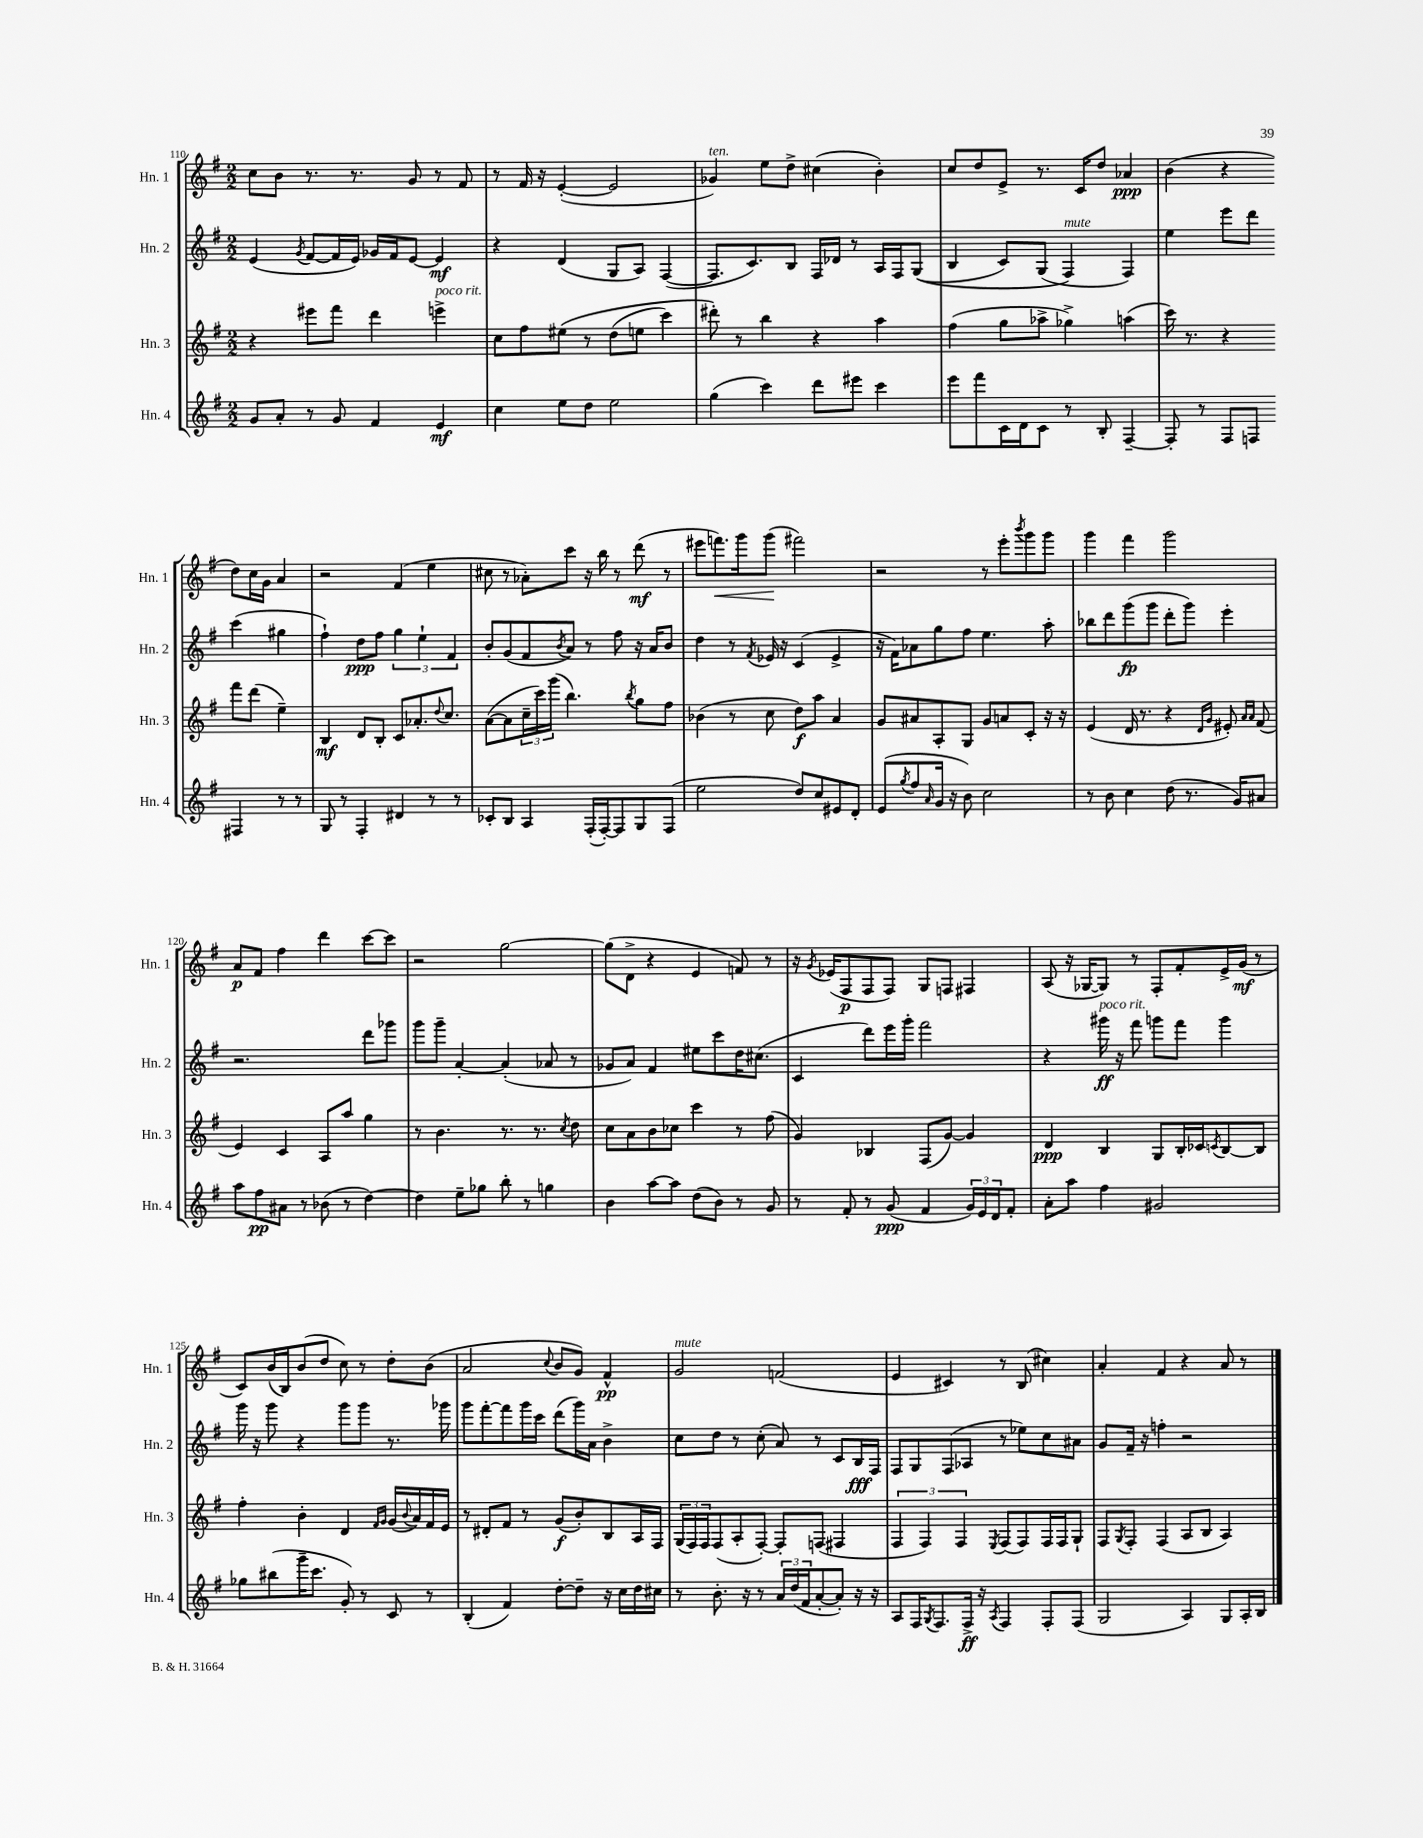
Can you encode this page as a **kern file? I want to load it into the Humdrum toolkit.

**kern	**dynam	**kern	**dynam	**kern	**dynam	**kern	**dynam
*part4	*part4	*part3	*part3	*part2	*part2	*part1	*part1
*staff4	*staff4	*staff3	*staff3	*staff2	*staff2	*staff1	*staff1
*I"Hn. 4	*	*I"Hn. 3	*	*I"Hn. 2	*	*I"Hn. 1	*
*I'Hn. 4	*	*I'Hn. 3	*	*I'Hn. 2	*	*I'Hn. 1	*
*clefG2	*	*clefG2	*	*clefG2	*	*clefG2	*
*k[f#]	*	*k[f#]	*	*k[f#]	*	*k[f#]	*
*M2/2	*	*M2/2	*	*M2/2	*	*M2/2	*
=110	=110	=110	=110	=110	=110	=110	=110
8g/L	.	4r	.	(4e/	.	8cc\L	.
8a'/J	.	.	.	.	.	8b\J	.
.	.	.	.	8qg/	.	.	.
8r	.	8eee#X\L	.	[8f#/L	.	8.r	.
8g/	.	8fff#\J	.	16f#/L]	.	.	.
.	.	.	.	16e/JJ)	.	8.r	.
4f#/	.	4ddd\	.	16g-X/LL	.	.	.
.	.	.	.	16f#/J	.	.	.
.	.	.	.	[8e/J	.	8g/	.
!	!	!LO:TX:a:i:t=poco rit.	!	!	!	!	!
4e/	mf	4eeen^\	.	4e/]	mf	8r	.
.	.	.	.	.	.	8f#/	.
=111	=111	=111	=111	=111	=111	=111	=111
4cc\	.	8cc\L	.	4r	.	8r	.
.	.	8ff#\	.	.	.	16f#/	.
.	.	.	.	.	.	16r	.
8ee\L	.	(8ee#X\J	.	(4d/	.	([4e'/	.
8dd\J	.	8r	.	.	.	.	.
2ee\	.	(8dd\L	.	8G/L	.	2e/]	.
.	.	8een\J	.	8A/J)	.	.	.
.	.	4ccc\)	.	([4F#/	.	.	.
=112	=112	=112	=112	=112	=112	=112	=112
!	!	!	!	!	!	!LO:TX:a:i:t=ten.	!
(4gg\	.	8ddd#X'\)	.	8.F#/L]	.	4g-X/)	.
.	.	8r	.	.	.	.	.
.	.	.	.	8.c/)	.	.	.
4ccc\)	.	4bb\	.	.	.	8ee\L	.
.	.	.	.	8B/J	.	8dd^\J	.
8ddd\L	.	4r	.	16F#/LL	.	(4cc#X\	.
.	.	.	.	16d-X/JJ	.	.	.
8eee#X\J	.	.	.	8r	.	.	.
4ccc\	.	4aa\	.	16A/LL	.	4b'\)	.
.	.	.	.	16F#/J	.	.	.
.	.	.	.	((8G/J	.	.	.
=113	=113	=113	=113	=113	=113	=113	=113
8eee\L	.	(4ff#\	.	4B/	.	8cc/L	.
8fff#\	.	.	.	.	.	8dd/	.
16c\L	.	8gg\L	.	8c/L)	.	8e^/J	.
16d\J	.	.	.	.	.	.	.
8c\J	.	8aa-X^\J	.	(8G/J	.	8.r	.
!	!	!	!	!LO:TX:a:i:t=mute	!	!	!
8r	.	4gg-X^\)	.	4F#/)	.	.	.
.	.	.	.	.	.	16c/KL	.
8B'/	.	.	.	.	.	8dd/J	.
[4F#~/	.	(4aan\	.	4F#/)	.	4a-X/	ppp
=114	=114	=114	=114	=114	=114	=114	=114
8F#'/]	.	16ccc\)	.	4ee\	.	(4b\	.
.	.	8.r	.	.	.	.	.
8r	.	.	.	.	.	.	.
8F#/L	.	4r	.	8eee\L	.	4r	.
8Fn/J	.	.	.	8ddd\J	.	.	.
4F#X/	.	8fff#\L	.	(4ccc\	.	8dd\L)	.
.	.	(8ddd\J	.	.	.	16cc\L	.
.	.	.	.	.	.	16g\JJ	.
8r	.	4ee~\)	.	4gg#X\	.	4a/	.
8r	.	.	.	.	.	.	.
!!LO:LB:g=z
=115	=115	=115	=115	=115	=115	=115	=115
8G/	.	4B/	mf	4ff#`\)	.	2r	.
8r	.	.	.	.	.	.	.
4F#'/	.	8d/L	.	8dd\L	ppp	.	.
.	.	8B'/J	.	8ff#\J	.	.	.
4d#X/	.	8c/L	.	6gg\	.	(4f#/	.
.	.	8.a-X'/	.	.	.	.	.
.	.	.	.	6ee`\	.	.	.
8r	.	.	.	.	.	4ee\	.
.	.	8qqdd/	.	.	.	.	.
.	.	8.cc/J	.	.	.	.	.
.	.	.	.	6f#/	.	.	.
8r	.	.	.	.	.	.	.
=116	=116	=116	=116	=116	=116	=116	=116
8c-X'/L	.	([8a\L	.	8b'/L	.	8cc#X\	.
8B/J	.	8a\]	.	(8g/	.	8r	.
4A/	.	24cc~\L	.	8f#/	.	8a-X'\L)	.
.	.	24ccc\)	.	.	.	.	.
.	.	(24ggg\JJ	.	.	.	.	.
.	.	.	.	8qb/	.	.	.
.	.	4.bb\)	.	8a/J)	.	8ccc\J	.
(16F#'/LL	.	.	.	8r	.	16r	.
[16F#'/J)	.	.	.	.	.	16bb\	.
8F#/]	.	.	.	8ff#\	.	8r	.
.	.	8qbb/	.	.	.	.	.
8G/	.	8gg\L	.	16r	.	(8ddd\	mf
.	.	.	.	16a/KL	.	.	.
(8F#/J	.	8ff#\J	.	8b/J	.	8r	.
=117	=117	=117	=117	=117	=117	=117	=117
2ee\	.	(4b-X\	.	4dd\	.	8eee#X\L	.
!	!	!	!	!	!	!	!LO:HP:b
.	.	.	.	.	.	8.fffn\)	<
.	.	8r	.	8r	.	.	.
.	.	.	.	.	.	16ggg\k	.
.	.	.	.	8qf#/	.	.	.
.	.	8cc\	.	16e-X/	.	(8ggg\J	.
.	.	.	.	16r	.	.	.
8dd/L)	.	8dd\L)	f	(4c/	.	2fff#X\)	[
8cc/	.	8aa\J	.	.	.	.	.
8e#X/	.	4a/	.	4e-^/	.	.	.
8d'/J	.	.	.	.	.	.	.
=118	=118	=118	=118	=118	=118	=118	=118
(8e/L	.	8g/L	.	16r	.	2r	.
.	.	.	.	16f#\KL)	.	.	.
8qgg/	.	.	.	.	.	.	.
8ff#/	.	8a#X/	.	8a-X\	.	.	.
16qqa/	.	.	.	.	.	.	.
16g/Jk	.	8A'/	.	8gg\	.	.	.
16r	.	.	.	.	.	.	.
8b\)	.	8G/J	.	8ff#\J	.	.	.
2cc\	.	8g/L	.	4.ee\	.	8r	.
.	.	8an/	.	.	.	8eee'\L	.
.	.	.	.	.	.	8qbbb/	.
.	.	8c'/J	.	.	.	8ggg\	.
.	.	16r	.	8aa'\	.	8ggg\J	.
.	.	16r	.	.	.	.	.
=119	=119	=119	=119	=119	=119	=119	=119
8r	.	(4e/	.	8bb-X\L	.	4ggg\	.
8b\	.	.	.	8ddd\	.	.	.
4cc\	.	16d/	.	(8ggg\	fp	4fff#\	.
.	.	8.r	.	.	.	.	.
.	.	.	.	8ggg\J	.	.	.
(8dd\	.	4r	.	8ddd'\L	.	2ggg\	.
8.r	.	.	.	8ggg\J)	.	.	.
.	.	16qqd/LL	.	.	.	.	.
.	.	16qqg/JJ	.	.	.	.	.
.	.	8e#X'/)	.	4eee'\	.	.	.
16g/KL)	.	.	.	.	.	.	.
.	.	16qqa/LL	.	.	.	.	.
.	.	16qqa/JJ	.	.	.	.	.
8a#X/J	.	(8f#/	.	.	.	.	.
!!LO:LB:g=z
=120	=120	=120	=120	=120	=120	=120	=120
8aa\L	.	4e/)	.	2.r	.	8a/L	p
8ff#\	pp	.	.	.	.	8f#/J	.
8a#X\J	.	4c/	.	.	.	4ff#\	.
8r	.	.	.	.	.	.	.
(8b-X\	.	8A/L	.	.	.	4ddd\	.
8r	.	8aa/J	.	.	.	.	.
[4dd\)	.	4gg\	.	8ddd\L	.	[8ccc\L	.
.	.	.	.	8ggg-X\J	.	8ccc\J]	.
=121	=121	=121	=121	=121	=121	=121	=121
4dd\]	.	8r	.	8ggg\L	.	2r	.
.	.	4.b\	.	8ggg~\J	.	.	.
8ee~\L	.	.	.	[4a'/	.	.	.
8gg-X\J	.	.	.	.	.	.	.
8bb'\	.	8.r	.	(4a'/]	.	[2gg\	.
8r	.	.	.	.	.	.	.
.	.	8.r	.	.	.	.	.
4ggn\	.	.	.	8a-X/	.	.	.
.	.	8qcc/	.	.	.	.	.
.	.	8dd\	.	8r	.	.	.
=122	=122	=122	=122	=122	=122	=122	=122
4b\	.	8cc\L	.	8g-X/L	.	(8gg\L]	.
.	.	8a\	.	8a/J)	.	8d^\J	.
[8aa\L	.	8b\	.	4f#/	.	4r	.
8aa\J]	.	8cc-X\J	.	.	.	.	.
(8dd\L	.	4ccc\	.	8ee#X\L	.	4e/	.
8b\J)	.	.	.	8ccc\	.	.	.
8r	.	8r	.	16dd\K	.	8fn/)	.
.	.	.	.	(8.cc#X\J	.	.	.
8g/	.	(8ff#\	.	.	.	8r	.
=123	=123	=123	=123	=123	=123	=123	=123
8r	.	4g/)	.	4c/	.	16r	.
.	.	.	.	.	.	8qg/	.
.	.	.	.	.	.	(16e-X/KL	.
8f#'/	.	.	.	.	.	8F#/	p
8r	.	4B-X/	.	8ddd\L)	.	8F#/	.
(8g/	ppp	.	.	16eee\L	.	8F#/J)	.
.	.	.	.	16ggg'\JJ	.	.	.
4f#/	.	(8F#/L	.	2fff#\	.	8G/L	.
.	.	[8g/J)	.	.	.	8Fn/J	.
24g/LL)	.	4g/]	.	.	.	4F#X/	.
24e/	.	.	.	.	.	.	.
24d/J	.	.	.	.	.	.	.
8f#'/J	.	.	.	.	.	.	.
=124	=124	=124	=124	=124	=124	=124	=124
8a'\L	.	4d/	ppp	4r	.	(8A/	.
8aa\J	.	.	.	.	.	16r	.
.	.	.	.	.	.	[16G-X/KL	.
!	!	!	!	!LO:TX:a:i:t=poco rit.	!	!	!
4ff#\	.	4B/	.	16ggg#X\	ff	8G-/J])	.
.	.	.	.	16r	.	.	.
.	.	.	.	8fff#\	.	8r	.
2g#X/	.	8G/L	.	8gggn\L	.	8F#'/L	.
.	.	16B'/L	.	8fff#\J	.	8f#'/	.
.	.	16c-X/J	.	.	.	.	.
.	.	8qcn/	.	.	.	.	.
.	.	[8B/	.	4ggg\	.	16e^/L	.
.	.	.	.	.	.	(16g/JJ	mf
.	.	8B/J]	.	.	.	8r	.
!!LO:LB:g=z
=125	=125	=125	=125	=125	=125	=125	=125
8gg-X\L	.	4ff#'\	.	16ggg\	.	8c/L)	.
.	.	.	.	16r	.	.	.
(8bb#X\	.	.	.	8ggg\	.	(16b/L	.
.	.	.	.	.	.	16B/J)	.
16ggg~\K	.	4b'\	.	4r	.	(8b/	.
8.ccc\J	.	.	.	.	.	.	.
.	.	.	.	.	.	8dd/J	.
8g'/)	.	4d/	.	8ggg\L	.	8cc\)	.
8r	.	.	.	8ggg\J	.	8r	.
.	.	16qqf#/LL	.	.	.	.	.
.	.	16qqg/JJ	.	.	.	.	.
8c/	.	(16g/LL	.	8.r	.	8dd'\L	.
.	.	8qqb/	.	.	.	.	.
.	.	16a/)	.	.	.	.	.
8r	.	16f#/	.	.	.	(8b\J	.
.	.	16e/JJ	.	16ggg-X\	.	.	.
=126	=126	=126	=126	=126	=126	=126	=126
(4B'/	.	8r	.	8ggg\L	.	2a/	.
.	.	8d#X'/L	.	[8fff#'\	.	.	.
4f#/)	.	8f#/J	.	8fff#\]	.	.	.
.	.	8r	.	16ggg\L	.	.	.
.	.	.	.	16ccc\JJ	.	.	.
.	.	.	.	.	.	8qqcc/	.
[8dd'\L	.	(8g/L	f	(8ddd\L	.	8b/L	.
8dd~\J]	.	8b'/)	.	16ggg\L)	.	8g/J)	.
.	.	.	.	16a\JJ	.	.	.
16r	.	8B/	.	4b^\	.	4f#^^/	pp
16cc\LL	.	.	.	.	.	.	.
16dd\	.	16A/L	.	.	.	.	.
16cc#X\JJ	.	16F#/JJ	.	.	.	.	.
=127	=127	=127	=127	=127	=127	=127	=127
!	!	!	!	!	!	!LO:TX:a:i:t=mute	!
8r	.	(24G/LL	.	8cc\L	.	2g/	.
.	.	24F#/)	.	.	.	.	.
.	.	24F#/J	.	.	.	.	.
8.b'\	.	(8F#/	.	8dd\J	.	.	.
.	.	8A'/	.	8r	.	.	.
16r	.	.	.	.	.	.	.
8r	.	[8F#'/J)	.	(8cc'\	.	.	.
24a/LL	.	8F#'/L]	.	8a/)	.	(2fn/	.
(24dd/	.	.	.	.	.	.	.
24f#/J	.	.	.	.	.	.	.
[8a'/	.	(8Fn/J	.	8r	.	.	.
8a'/J])	.	4F#X/	.	8c/L	.	.	.
16r	.	.	.	16B/L	fff	.	.
16r	.	.	.	16F#/JJ	.	.	.
=128	=128	=128	=128	=128	=128	=128	=128
8A/L	.	6F#/	.	8F#/L	.	4e/	.
16F#/K	.	.	.	8G/	.	.	.
.	.	6F#/)	.	.	.	.	.
8qG/	.	.	.	.	.	.	.
8.F#/	.	.	.	.	.	.	.
.	.	.	.	(8F#/	.	4c#X/)	.
.	.	6F#/	.	.	.	.	.
16F#^/Jk	ff	.	.	8A-X/J	.	.	.
16r	.	.	.	.	.	.	.
8qA/	.	8qE/	.	.	.	.	.
4F#/	.	(8F#/L	.	8r	.	8r	.
.	.	8F#/)	.	8ee-X\L)	.	(8B/	.
8F#'/L	.	16F#/L	.	8cc\	.	4cc#X\)	.
.	.	16F#/J	.	.	.	.	.
(8F#/J	.	8G`/J	.	8a#X\J	.	.	.
=129	=129	=129	=129	=129	=129	=129	=129
2G/	.	8F#/L	.	8g/L	.	4a'/	.
.	.	8qG/	.	.	.	.	.
.	.	8F#'/J	.	16f#~/Jk	.	.	.
.	.	.	.	16r	.	.	.
.	.	(4F#/	.	4ffn'\	.	4f#/	.
4A/)	.	8A/L	.	2r	.	4r	.
.	.	8B/J	.	.	.	.	.
8G/L	.	4A/)	.	.	.	8a/	.
16A'/L	.	.	.	.	.	8r	.
16B/JJ	.	.	.	.	.	.	.
==	==	==	==	==	==	==	==
*-	*-	*-	*-	*-	*-	*-	*-
